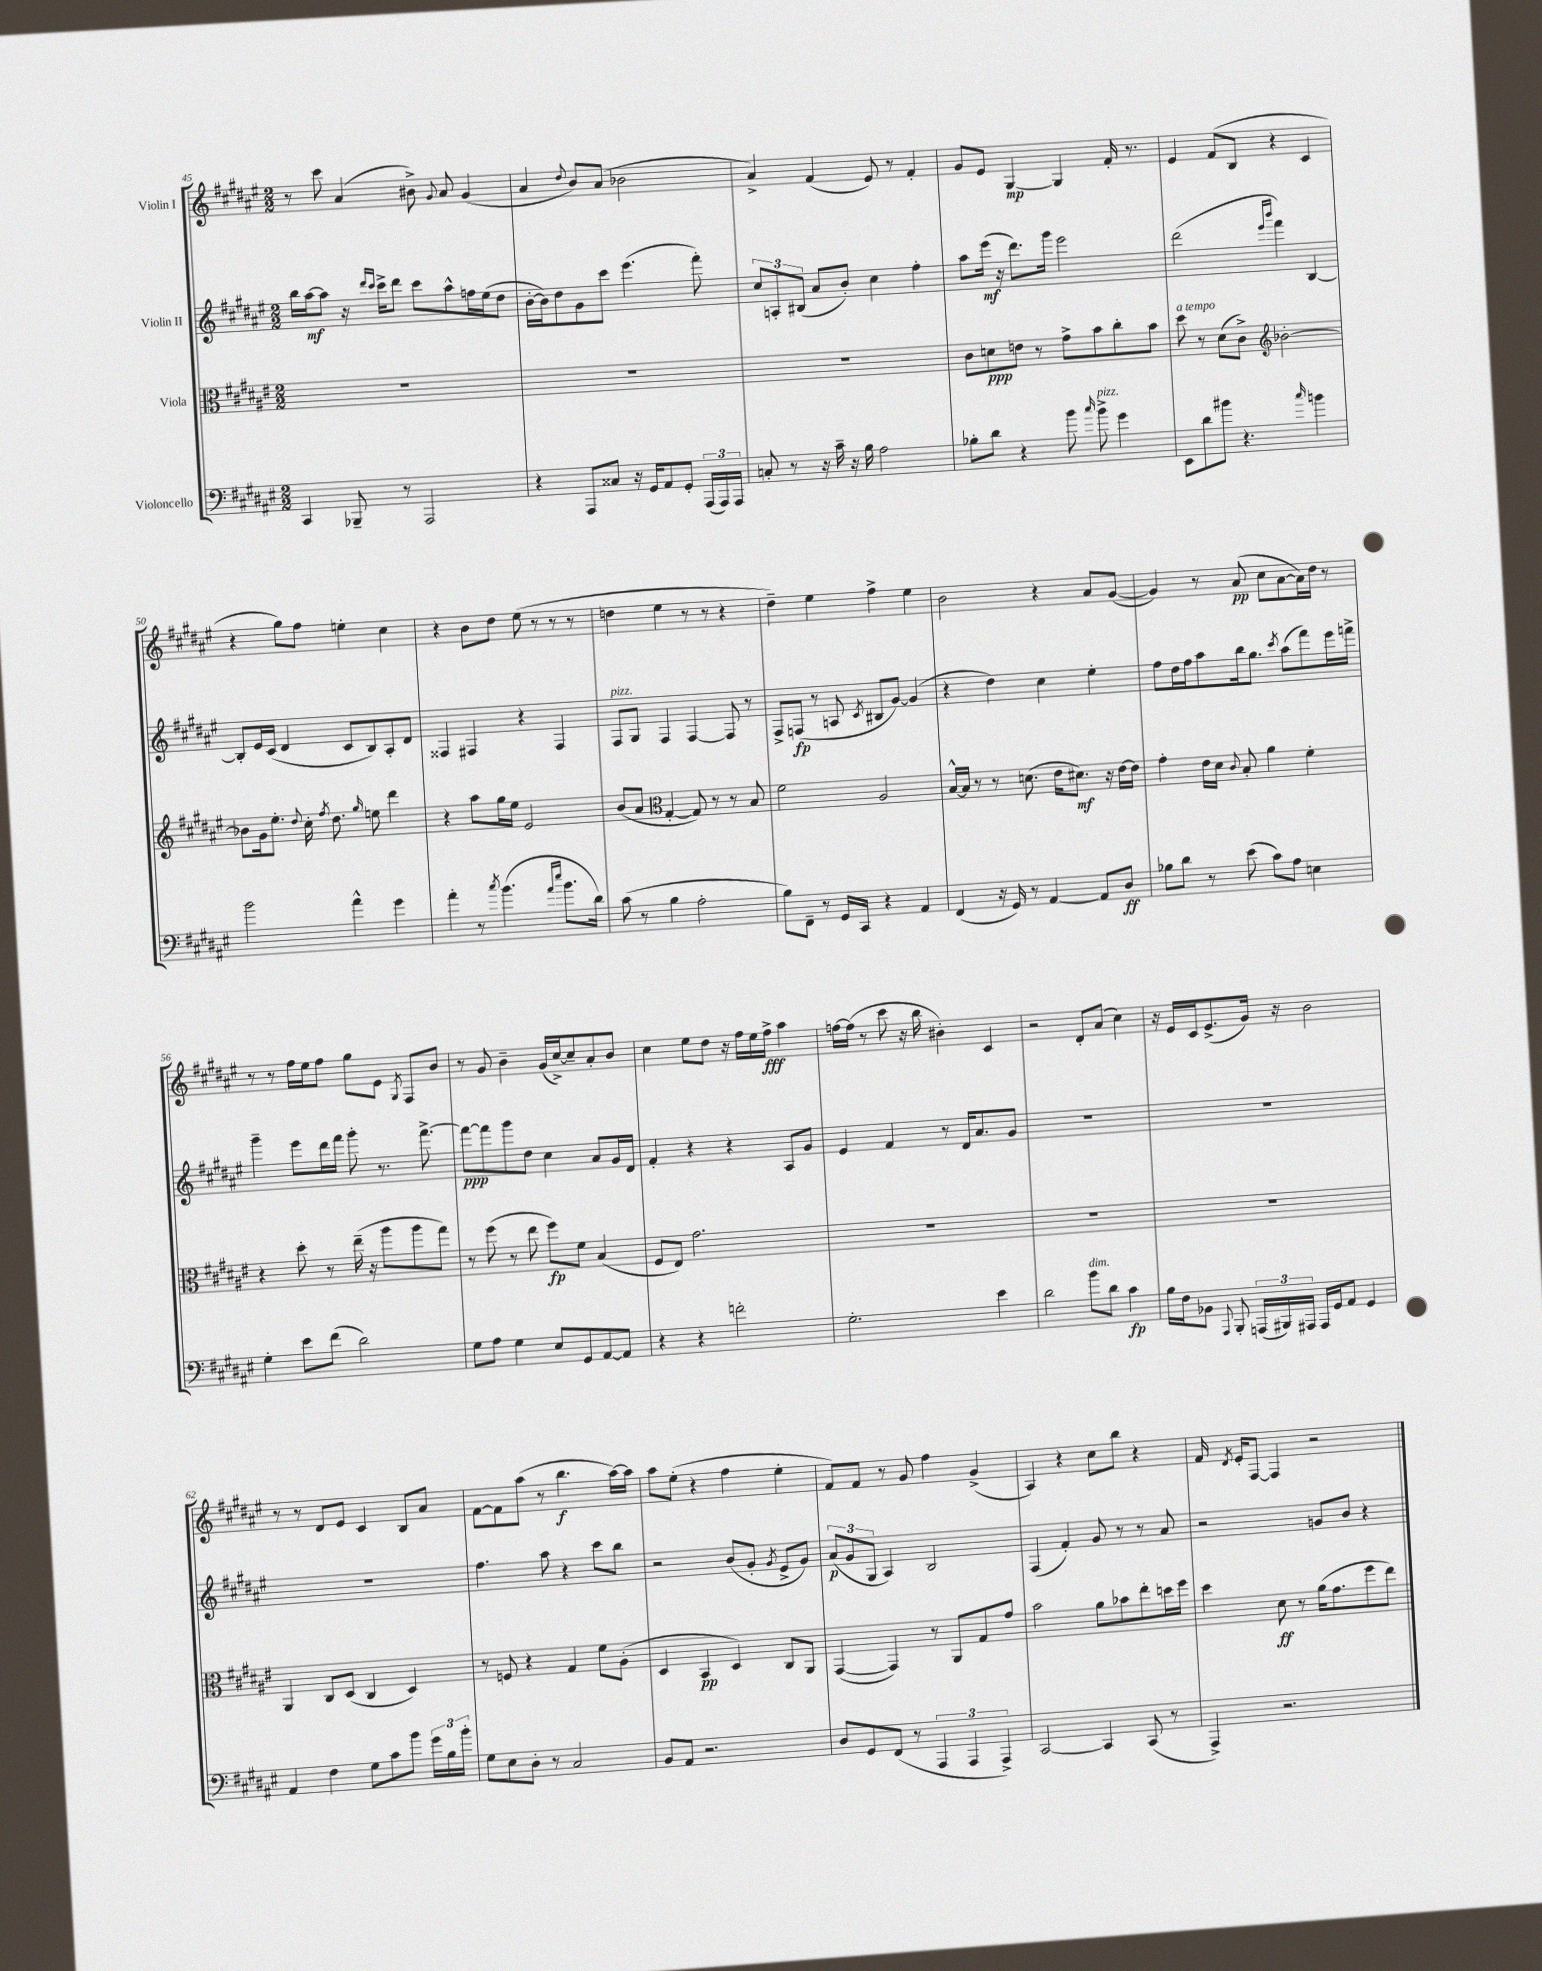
<<
\new StaffGroup <<
\new Staff = "s0" \with { instrumentName = "Violin I" } {
    \clef treble \key fis \major \numericTimeSignature \time 2/2
    \autoBeamOff r8 cis'''8 ais'4( bis'8->) \appoggiatura { gis'8 } ais'8 gis'4( |
    ais'4 \appoggiatura { dis''8 } b'8[) ais'8]( bes'2 |
    ais'4->) fis'4( eis'8) r8 fis'4-. |
    gis'8[ eis'8] gis4~\mp gis4 fis'16-. r8. |
    eis'4 fis'8[( b8] r4 cis'4 |
    r4 gis''8[) fis''8] e''4-. cis''4 |
    r4 b'8[ dis''8] eis''8( r8 r8 r8 |
    d''4 eis''4 r8 r8 r4 |
    dis''4--) eis''4 fis''4-> eis''4 |
    b'2 r4 ais'8[ gis'8]~( |
    gis'4) r8 ais'8\pp( cis''8[ ais'8~ ais'16) dis''16] r8 |
    r8 r8 fis''16[ eis''16 fis''8] gis''8[ eis'8] \acciaccatura { gis8 } fis8[ b'8] |
    r8 gis'8 b'4-- gis'16[( cis''16~->) cis''8-- ais'8-. b'8] |
    cis''4 eis''8[ dis''8] r16 fis''16[ eis''16 fis''16]->\fff ais''4 |
    f''16[~ f''16]( r8 cis'''8 r16 b''16 bis'4-.) cis'4 |
    r2 dis'8[-. ais'8]( cis''4) |
    r16 eis'16[ cis'16 eis'8.->( gis'16]) r16 b'2 |
    r8 r8 dis'8[ eis'8] cis'4 b8[ ais'8] |
    fis'8[~ fis'8 ais''8]( r8 b''4.\f ais''16[~) ais''16] |
    ais''8[ eis''8]-.( r4 fis''4 eis''4-. |
    fis'8[) fis'8] r8 gis'8 fis''4 gis'4->( |
    ais4) r4 cis''8[ b''8] r4 |
    fis'16 \acciaccatura { dis'8 } eis'16[-. fis8]~ fis4 r2 \bar "|." |
}
\new Staff = "s1" \with { instrumentName = "Violin II" } {
    \clef treble \key fis \major \numericTimeSignature \time 2/2
    \autoBeamOff b''16[ ais''16~\mf ais''8] r16 \grace { dis'''16[ cis'''16] } cis'''16[-> dis'''8] cis'''8[ ais''8-^ f''16 eis''16( dis''8] |
    b'16[~-. b'16) dis''8 gis'8 cis'''8] eis'''4.( fis'''8-.) |
    \tuplet 3/2 { cis''8[ a8-. bis8]( } ais'8[ b'8]-.) cis''4 fis''4-. |
    ais''8[ eis'''16]\mf( r16 dis'''8.[) gis'''16] eis'''2 |
    dis'''2( \grace { eis'''16[ b'''16] } fis'''4) b4~ |
    b8[-. eis'16 cis'16]( dis'4 cis'8[ b8) ais8-. dis'8] |
    fisis4 fis4 r4 fis4 |
    fis8[^\markup { \italic "pizz." } gis8] fis4 fis4~ fis8 r8 |
    fis8[-> f8]\fp( r8 a8 \acciaccatura { cis'8 } bis8[ gis'8]~) gis'4( |
    r4 dis''4) cis''4 eis''4-. |
    fis''8[ dis''16 fis''16 ais''8 b''16 gis''8.] \acciaccatura { cis'''8 } ais''8[( fis'''8) eis'''16 f'''16]-> |
    gis'''4-- eis'''8[ dis'''16 fis'''16] gis'''8-. r8. fis'''8.~-> |
    fis'''8[~\ppp fis'''8 gis'''8 dis''8] cis''4 ais'8[ gis'16 dis'16] |
    fis'4-. r4 r4 ais8[ gis'8] |
    eis'4 fis'4 r8 dis'16[ ais'8. gis'8] |
    R1 |
    R1 |
    R1 |
    fis''4. ais''8 r4 cis'''8[ b''8] |
    r2 b'8[( gis'8]-. \acciaccatura { gis'8 } eis'8[-> gis'8]) |
    \tuplet 3/2 { ais'8[\p( gis'8 gis8] } ais4) b2 |
    fis4( fis'4-.) gis'8 r8 r8 ais'8 |
    r2 g'8[ b'8] r4 \bar "|." |
}
\new Staff = "s2" \with { instrumentName = "Viola" } {
    \clef alto \key fis \major \numericTimeSignature \time 2/2
    \autoBeamOff R1 |
    R1 |
    R1 |
    cis'8[ d'8\ppp e'8] r8 gis'8[-> b'8 cis''8-. b'8] |
    dis''8^\markup { \italic "a tempo" } r8 dis'8[( cis'8]->) \clef treble bes'2~-. |
    bes'8[ gis'16 eis''8.]-. \appoggiatura { dis''8 } cis''16-. \acciaccatura { fis''8 } dis''8. \grace { gis''16 } e''8 dis'''4 |
    r4 ais''8[ gis''16 eis''16] eis'2 |
    b'8[( ais'8] \clef alto gis4~-. gis8) r8 r8 b8 |
    fis'2 ais2 |
    b16[~-^ b16] r8 r8 d'8.( eis'16[ dis'8.]\mf) r16 eis'16[~ eis'16] |
    gis'4-. eis'16[ dis'16] \appoggiatura { cis'8 } b8-. ais'4 fis'4-. |
    r4 dis''8-. r8 eis''16--( r16 ais''8[ ais''8 gis''8]) |
    r8 fis''8( r8 eis''8 fis''8[\fp) fis'8] b4( |
    fis8[ eis8]) gis'2. |
    R1 |
    R1 |
    R1 |
    ais,4 cis8[ dis8]( cis4 dis4) |
    r8 f8 r4 gis4 fis'8[ ais8]-.( |
    dis4 b,4\pp dis4) cis8[ ais,8] |
    gis,4~( gis,4) r8 ais,8[ gis8 gis'8] |
    b'2 ais'8[ bes'8 eis''8-. d''16 fis''16] |
    dis''4 dis'8\ff r8 ais'16[( gis'8. fis''8 eis''8]) \bar "|." |
}
\new Staff = "s3" \with { instrumentName = "Violoncello" } {
    \clef bass \key fis \major \numericTimeSignature \time 2/2
    \autoBeamOff cis,4 bes,,8-- r8 ais,,2 |
    r4 ais,,8[ cisis8] r16 gis,16[ ais,8 gis,8]-. \tuplet 3/2 { ais,,16[( ais,,16) ais,,16] } |
    c8-. r8 r16 cis'16-- r16 b16 ais2 |
    bes8[-. dis'8] r4 b'8 \grace { cis''16 } b'8->^\markup { \italic "pizz." } gis'4 |
    eis,8[ dis'8 bis'8] r4. \grace { cis''16 } b'4 |
    b'2 ais'4-^ gis'4 |
    ais'4-. r8 \acciaccatura { cis''8 } b'4.( \grace { ais'16[ eis''16] } b'8.[ dis'16]) |
    cis'8( r8 b4 ais2-. |
    b8[) fis,8]-- r8 gis,16[ cis,16] r4 ais,4 |
    fis,4( r16 gis,16) r8 ais,4~ ais,8[ dis8]\ff |
    bes8[ dis'8] r8 eis'8( cis'8[) ais8] e4 |
    gis4-. eis'8[ fis'8]( dis'2) |
    gis8[ ais8] gis4 eis8[ gis,8 ais,8~ ais,8] |
    r4 r4 f'2-. |
    gis2.-. eis'4 |
    dis'2 b'8[^\markup { \italic "dim." } dis'8] cis'4\fp |
    b16[ fis16 bes,8] \appoggiatura { ais,,8 } b,,8-. \tuplet 3/2 { a,,16[( bis,,16) ais,,16] } ais,,16[ gis,16 ais,8] gis,4 |
    ais,4 fis4 gis8[ cis'8 b'8] \tuplet 3/2 { gis'16[ b16 b'16]-. } |
    gis8[ eis8 dis8]-. r8 cis2 |
    b,8[ ais,8] r2. |
    dis8[ gis,8 fis,8]( r8 \tuplet 3/2 { ais,,4 ais,,4 ais,,4->) } |
    cis,2~ cis,4 cis,8( r8 |
    ais,,4->) r2. \bar "|." |
}
>>
>>
\layout { \context { \Score currentBarNumber = #45 } }
